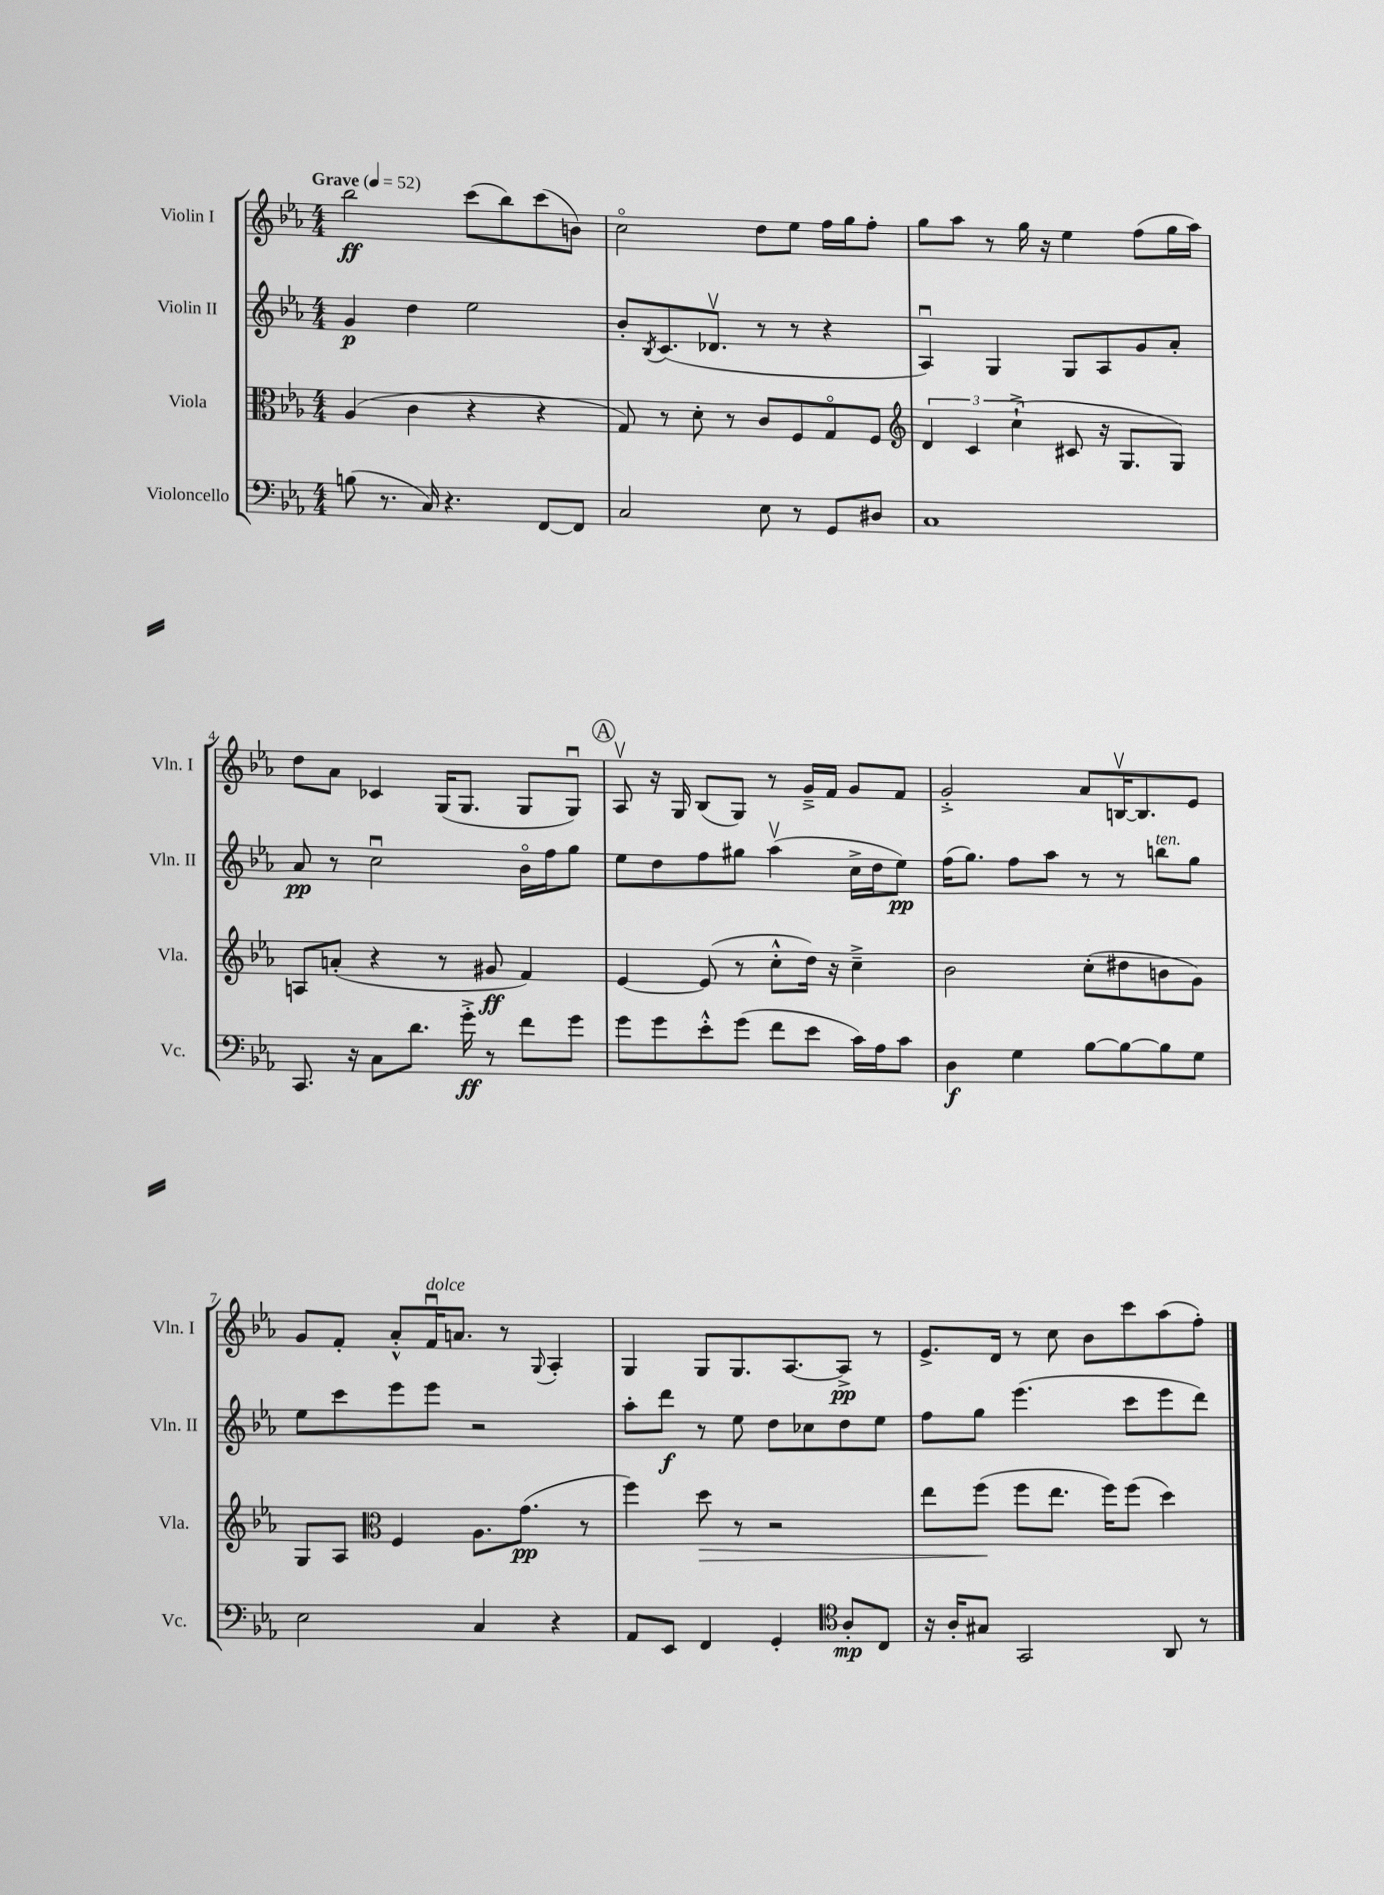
<<
\new StaffGroup <<
\new Staff = "s0" \with { instrumentName = "Violin I" shortInstrumentName = "Vln. I" } {
    \clef treble \key ees \major \numericTimeSignature \time 4/4 \tempo "Grave" 4 = 52
    bes''2\ff c'''8( bes''8) c'''8( b'8) |
    c''2\flageolet d''8 ees''8 f''16 g''16 f''8-. |
    g''8 aes''8 r8 g''16 r16 ees''4 f''8( g''16 aes''16) |
    d''8 aes'8 ces'4 g16( g8. g8 g8\downbow) |
    \mark \markup { \circle "A" } aes8\upbow r16 g16 bes8( g8) r8 g'16---> f'16 g'8 f'8 |
    g'2-.-> aes'8 b16~\upbow b8. ees'8 |
    g'8 f'8-. aes'8-.-^ f'16\downbow^\markup { \italic "dolce" } a'8. r8 \appoggiatura { g8 } aes4-. |
    g4 g8 g8. aes8.~ aes8->\pp r8 |
    ees'8.-> d'16 r8 c''8 bes'8 c'''8 aes''8( f''8-.) \bar "|." |
}
\new Staff = "s1" \with { instrumentName = "Violin II" shortInstrumentName = "Vln. II" } {
    \clef treble \key ees \major \numericTimeSignature \time 4/4
    g'4\p d''4 ees''2 |
    bes'8-. \acciaccatura { bes8 } c'8.( des'8.\upbow r8 r8 r4 |
    aes4\downbow) g4 g8 aes8 g'8 aes'8-. |
    aes'8\pp r8 c''2\downbow bes'16\flageolet f''16 g''8 |
    \mark \markup { \circle "A" } ees''8 d''8 f''8 gis''8 aes''4\upbow( c''16-> d''16 ees''8\pp) |
    f''16( g''8.) f''8 aes''8 r8 r8 b''8^\markup { \italic "ten." } g''8 |
    ees''8 c'''8 ees'''8 ees'''8 r2 |
    aes''8-. d'''8\f r8 ees''8 d''8 ces''8 d''8 ees''8 |
    f''8 g''8 ees'''4.( c'''8 ees'''8 d'''8) \bar "|." |
}
\new Staff = "s2" \with { instrumentName = "Viola" shortInstrumentName = "Vla." } {
    \clef alto \key ees \major \numericTimeSignature \time 4/4
    aes4( c'4 r4 r4 |
    g8) r8 d'8-. r8 c'8 f8 g8\flageolet f8 |
    \clef treble \tuplet 3/2 { d'4 c'4 c''4-!->( } cis'8 r16 g8. g8) |
    a8 a'8-.( r4 r8 gis'8\ff f'4) |
    \mark \markup { \circle "A" } ees'4~ ees'8( r8 c''8-.-^ d''16) r16 c''4---> |
    bes'2 c''8-.( dis''8 b'8 g'8) |
    g8 aes8 \clef alto f4 aes8. g'8.\pp( r8 |
    f''4) d''8\> r8 r2 |
    ees''8 f''8\!( f''8 ees''8. f''16) f''8( d''4) \bar "|." |
}
\new Staff = "s3" \with { instrumentName = "Violoncello" shortInstrumentName = "Vc." } {
    \clef bass \key ees \major \numericTimeSignature \time 4/4
    b8( r8. c16) r4. f,8~ f,8 |
    c2 ees8 r8 g,8 dis8 |
    c1 |
    c,8. r16 c8 d'8. g'16-.->\ff r8 f'8 g'8 |
    \mark \markup { \circle "A" } g'8 g'8 ees'8-.-^ g'8( f'8 ees'8 c'16) aes16 c'8 |
    d4\f g4 bes8~ bes8~ bes8 g8 |
    ees2 c4 r4 |
    aes,8 ees,8 f,4 g,4-. \clef tenor aes8-.\mp c8 |
    r16 aes16-. gis8 g,2 aes,8 r8 \bar "|." |
}
>>
>>
